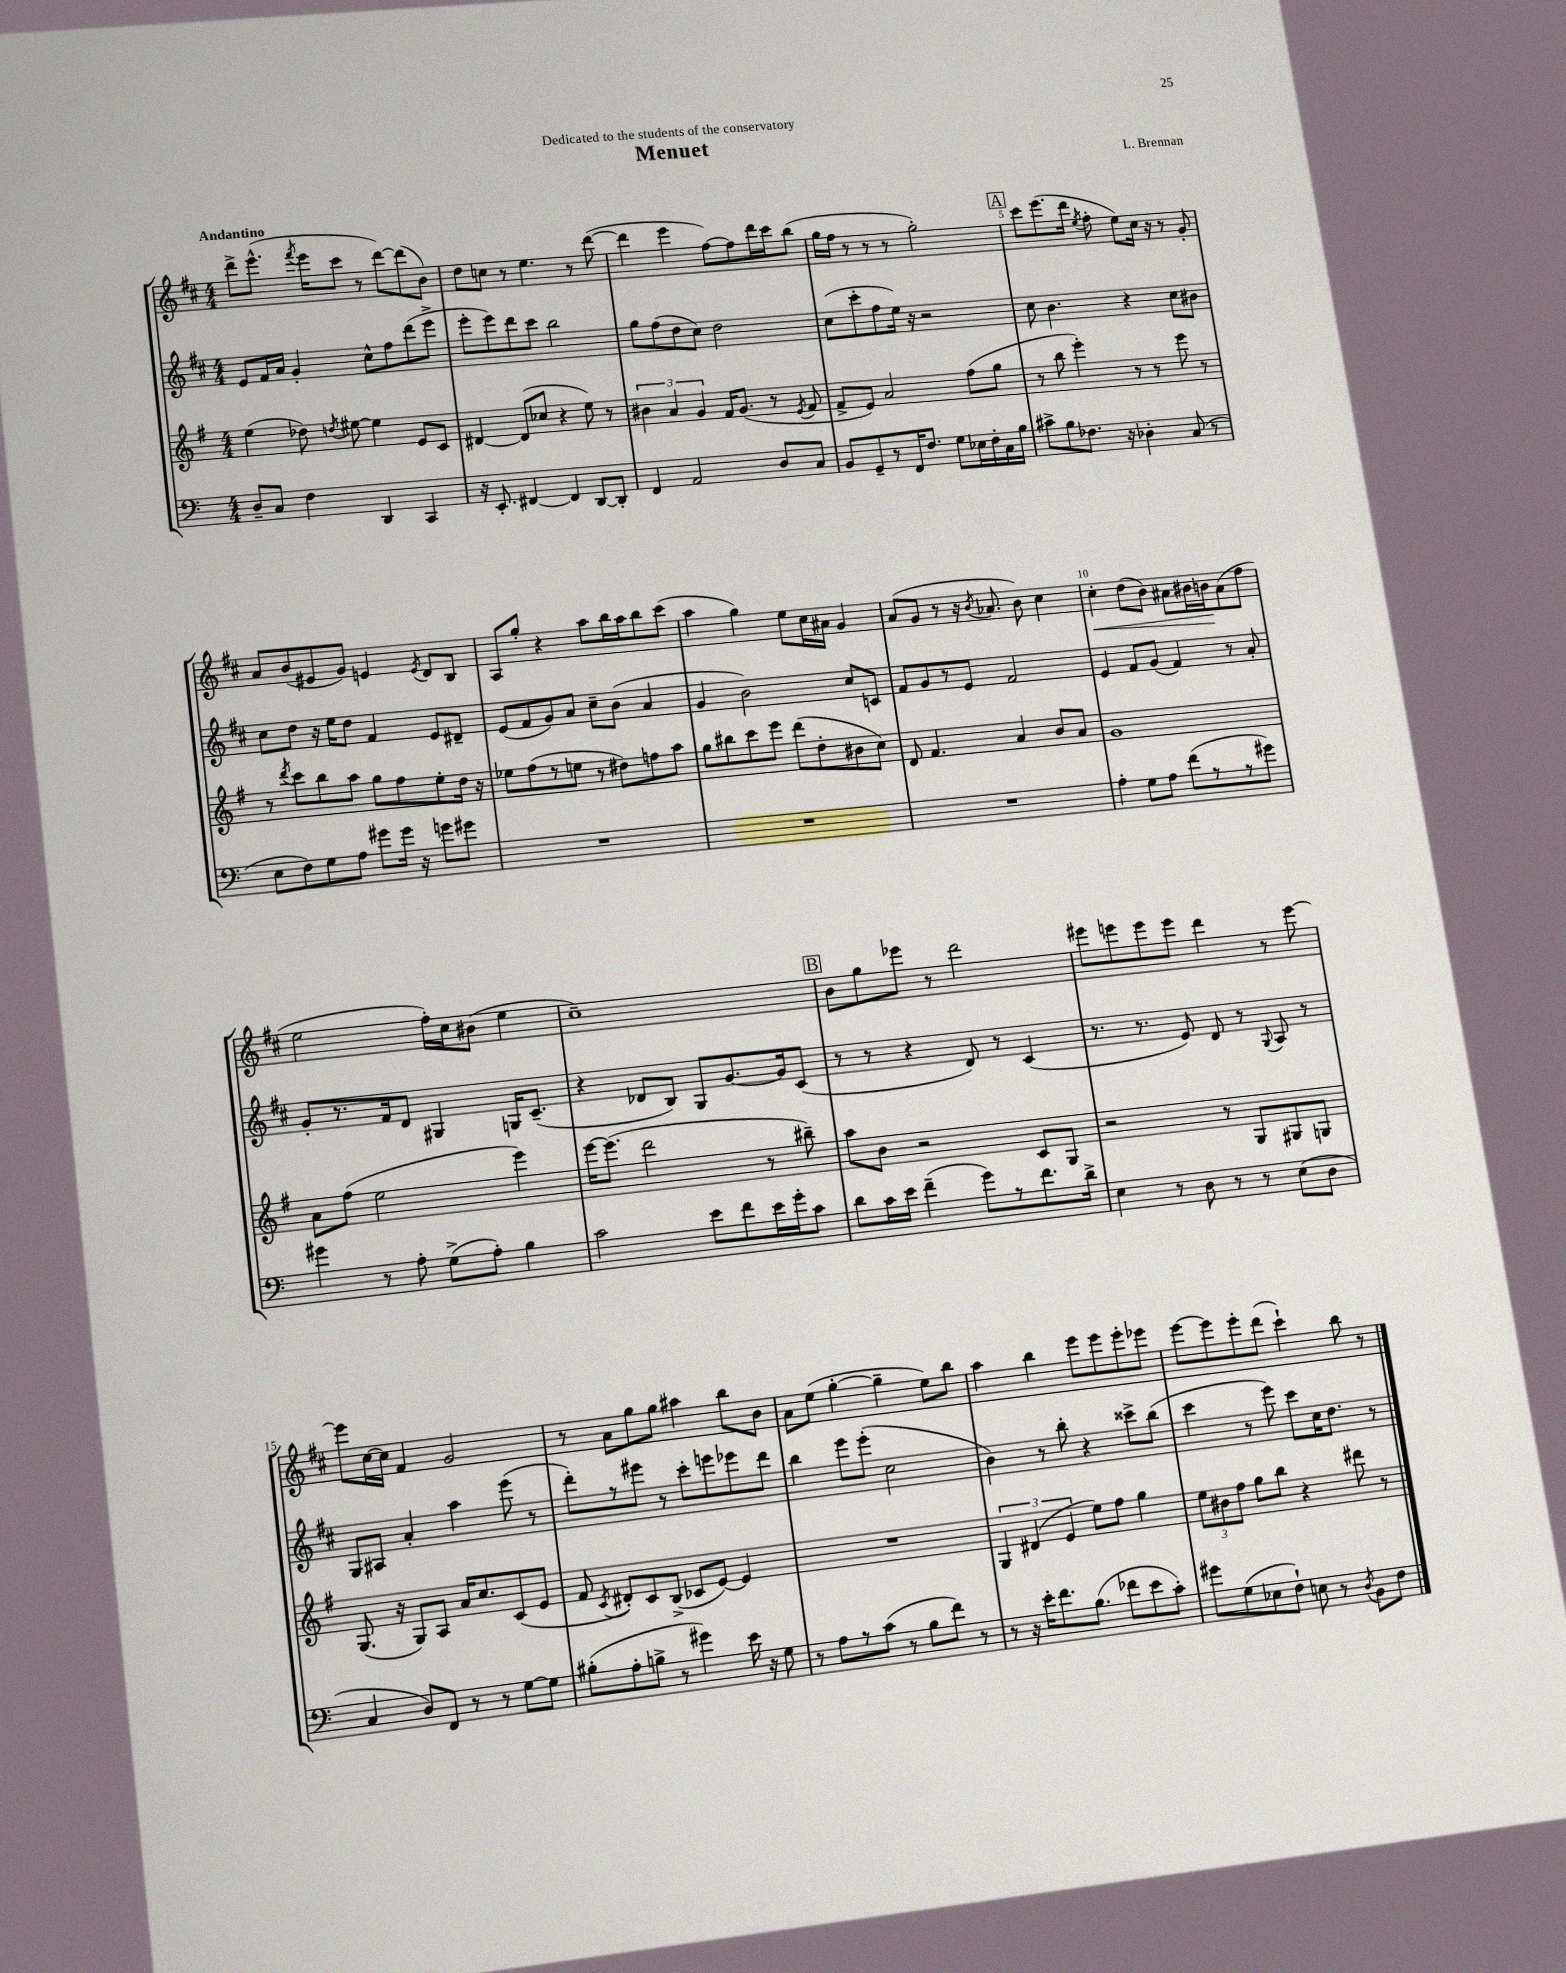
\header { title = "Menuet" composer = "L. Brennan" dedication = "Dedicated to the students of the conservatory" }
<<
\new StaffGroup <<
\new Staff = "s0" {
    \clef treble \key d \major \numericTimeSignature \time 4/4 \tempo "Andantino"
    \autoBeamOff d'''8[-> e'''8.]-^( \acciaccatura { fis'''8 } e'''16[ cis'''8] r8 d'''8[~) d'''8( b'8]) |
    d''8[ c''8] r8 e''4. r8 d'''8~( |
    d'''4 e'''4 fis''8[~) fis''8 d'''16 cis'''16 b''8]( |
    g''16[ fis''16] r8 r8 r8 g''2-.) |
    \mark \markup { \box "A" } cis'''8[ e'''8.( d'''16] \acciaccatura { e''8 } fis''8-. e''8[) cis''16] r16 r8 g'8-. |
    a'8[ b'8( eis'8 g'8]) e'4 \acciaccatura { e'8 } d'8[ b8] |
    a8[ g''8]-. r4 a''8[ b''16 a''16 b''8 cis'''8]( |
    a''4 g''4) e''8[ cis''16 ais'16] g'4 |
    a'8[( g'8] r8 r16 \acciaccatura { b'8 } aes'8. b'8) cis''4 |
    cis''4-.\< d''8[( b'8]) ais'8[ bis'16 b'16\! ais'8( fis''8] |
    e''2 fis''16[-.) cis''16 bis'8]( e''4 |
    cis''1--) |
    \mark \markup { \box "B" } b'8[ g''8 ees'''8] r8 d'''2 |
    eis'''8[ e'''8 e'''8 e'''8] d'''4 r8 e'''8~ |
    e'''8[ cis''16~ cis''16] fis'4 g'2 |
    r8 a'8[ g''8 g''8] ais''4 b''8[ b'8] |
    a'8[ e''8]( g''4~-. g''4-- e''8[) b''8] |
    a''4 b''4 e'''8[ e'''8 e'''8-. ees'''8] |
    e'''8[~ e'''8 e'''8-. d'''8]( cis'''4-!) b''8 r8 \bar "|." |
}
\new Staff = "s1" {
    \clef treble \key d \major \numericTimeSignature \time 4/4
    \autoBeamOff e'8[ fis'16 a'16] g'4-. cis''8[-^ fis''8 d'''8( e'''8]-> |
    e'''8[-. e'''8) d'''8 cis'''8] b''2 |
    g''8[ fis''8( d''8 cis''8]) d''2 |
    cis''8[( cis'''8-. fis''8 e''16]) r16 r2 |
    \mark \markup { \box "A" } cis''8 b'4. r4 cis''8[ bis'8] |
    cis''8[ d''8] r16 e''16[ d''8] fis'4 e'8[ dis'8]-- |
    e'8[( fis'8 g'8) a'8] cis''8[-- b'8]( a'4 |
    g'4 b'2) cis''8[ c'8] |
    fis'8[ g'8 r8 e'8] fis'2 |
    e'4 fis'8[ g'8]( fis'4) r8 a'8-. |
    g'8[-. r8. fis'16 d'8] gis4 g16[ cis'8.]--( |
    r4 des'8[ b8]) g8[ g'8.~ g'16 cis'8]( |
    \mark \markup { \box "B" } r8 r8 r4 d'8) r8 cis'4( |
    r8. r8. e'8) d'8 r8 \appoggiatura { g8 } a8 r8 |
    g8[ ais8] a'4-. a''4 e'''8( r8 |
    d'''8[-.) r8 eis'''8] r8 cis'''8[-. e'''8 ees'''8 d'''8] |
    b''4 e'''8[ e'''8]-.( cis''2 |
    b'4) r8 b''8-. r4 cisis'''8[-> b''8]( |
    cis'''4 r8 e'''8) cis'''8[ cis''16 d''8.] r8 \bar "|." |
}
\new Staff = "s2" {
    \clef treble \key g \major \numericTimeSignature \time 4/4
    \autoBeamOff e''4( des''8) \acciaccatura { d''8 } eis''8~ eis''4 e'8[ c'8] |
    dis'4~ dis'8[( ces''8] r4 e''8) r8 |
    \tuplet 3/2 { bis'4 a'4 g'4 } fis'16[ g'8.]( r8 \acciaccatura { e'8 } fis'8 |
    fis'8[-> e'8]) a'2 fis''8[( g''8] |
    \mark \markup { \box "A" } r8 b''8 e'''4-.) r8 r8 e'''8 r8 |
    r8 \acciaccatura { d'''8 } c'''8[ b''8 a''8] g''8[ fis''8 e''8-. d''16] r16 |
    ees''8[ fis''8( r8 e''8] r8 dis''8[) f''8 a''8] |
    g''8[ bis''8 c'''8 e'''8] d'''8[( d''8-. bis'8 c''8]) |
    d'8 fis'4. a'4 b'8[ a'8] |
    g'1 |
    a'8[ fis''8]( e''2 e'''4) |
    e'''16[~ e'''8.]( d'''2 r8 bis''8--) |
    \mark \markup { \box "B" } a''8[ b'8] r2 c'8[ g8] |
    r2 r8 g8[ gis8 g8] |
    g8.( r16 g8[) a8] a'16[ c''8. c'8( e'8] |
    fis'8 \acciaccatura { c'8 } dis'8[-.) c'8 b8]->( ces'8[ e'8]~) e'4 |
    R1 |
    \tuplet 3/2 { g4 dis'4( e'4 } e''8[) fis''8] g''4 |
    \tuplet 3/2 { e''8[ bis'8 fis''8] } g''8[ b''8] r4 dis'''8 r8 \bar "|." |
}
\new Staff = "s3" {
    \clef bass \key c \major \numericTimeSignature \time 4/4
    \autoBeamOff d8[-- c8] f4 d,4 c,4 |
    r16 e,8.-. fis,4~ fis,4 d,8[~ d,8]-. |
    f,4 a,2 d8[ c8] |
    b,8[ g,8-- r8 f,16 f8.] g8[ ees16 f16-. c16 b16] |
    \mark \markup { \box "A" } cis'8[-> b8 fes8.] r16 des4-. c8( r8 |
    e8[ f8) g8 a8] gis'8[ gis'16] r16 g'8[ gis'8] |
    R1 |
    R1 |
    R1 |
    a4-. g8[ a8] f'8[( r8 r8 gis'8]) |
    gis'4 r8 a8-. g8[->( a8]-.) b4 |
    c'2 e'8[ f'8 e'16 g'16-. c'8] |
    \mark \markup { \box "B" } d'8[ c'16 e'16] f'4--( g'8[) r8 f'8. d'16]-> |
    e4 r8 d8 r8 r8 e8[( d8] |
    c4 d8[) f,8] r8 r8 g8[~ g8] |
    bis8[-.( a8-. b8]-> r8 gis'4) e'16 r16 g8 |
    r8 a8[ r8 c'8]( r8 b8[ f'8]) r8 |
    r8 r16 e'16[-. f'8. b8.]( fes'8[ e'8 c'8]-.) |
    gis'8[ g8( ees8 f8]-!) e8 r8 \acciaccatura { d8 } b,8[ f8] \bar "|." |
}
>>
>>
\layout { \context { \Score \override BarNumber.break-visibility = ##(#f #t #t) barNumberVisibility = #(every-nth-bar-number-visible 5) } }
